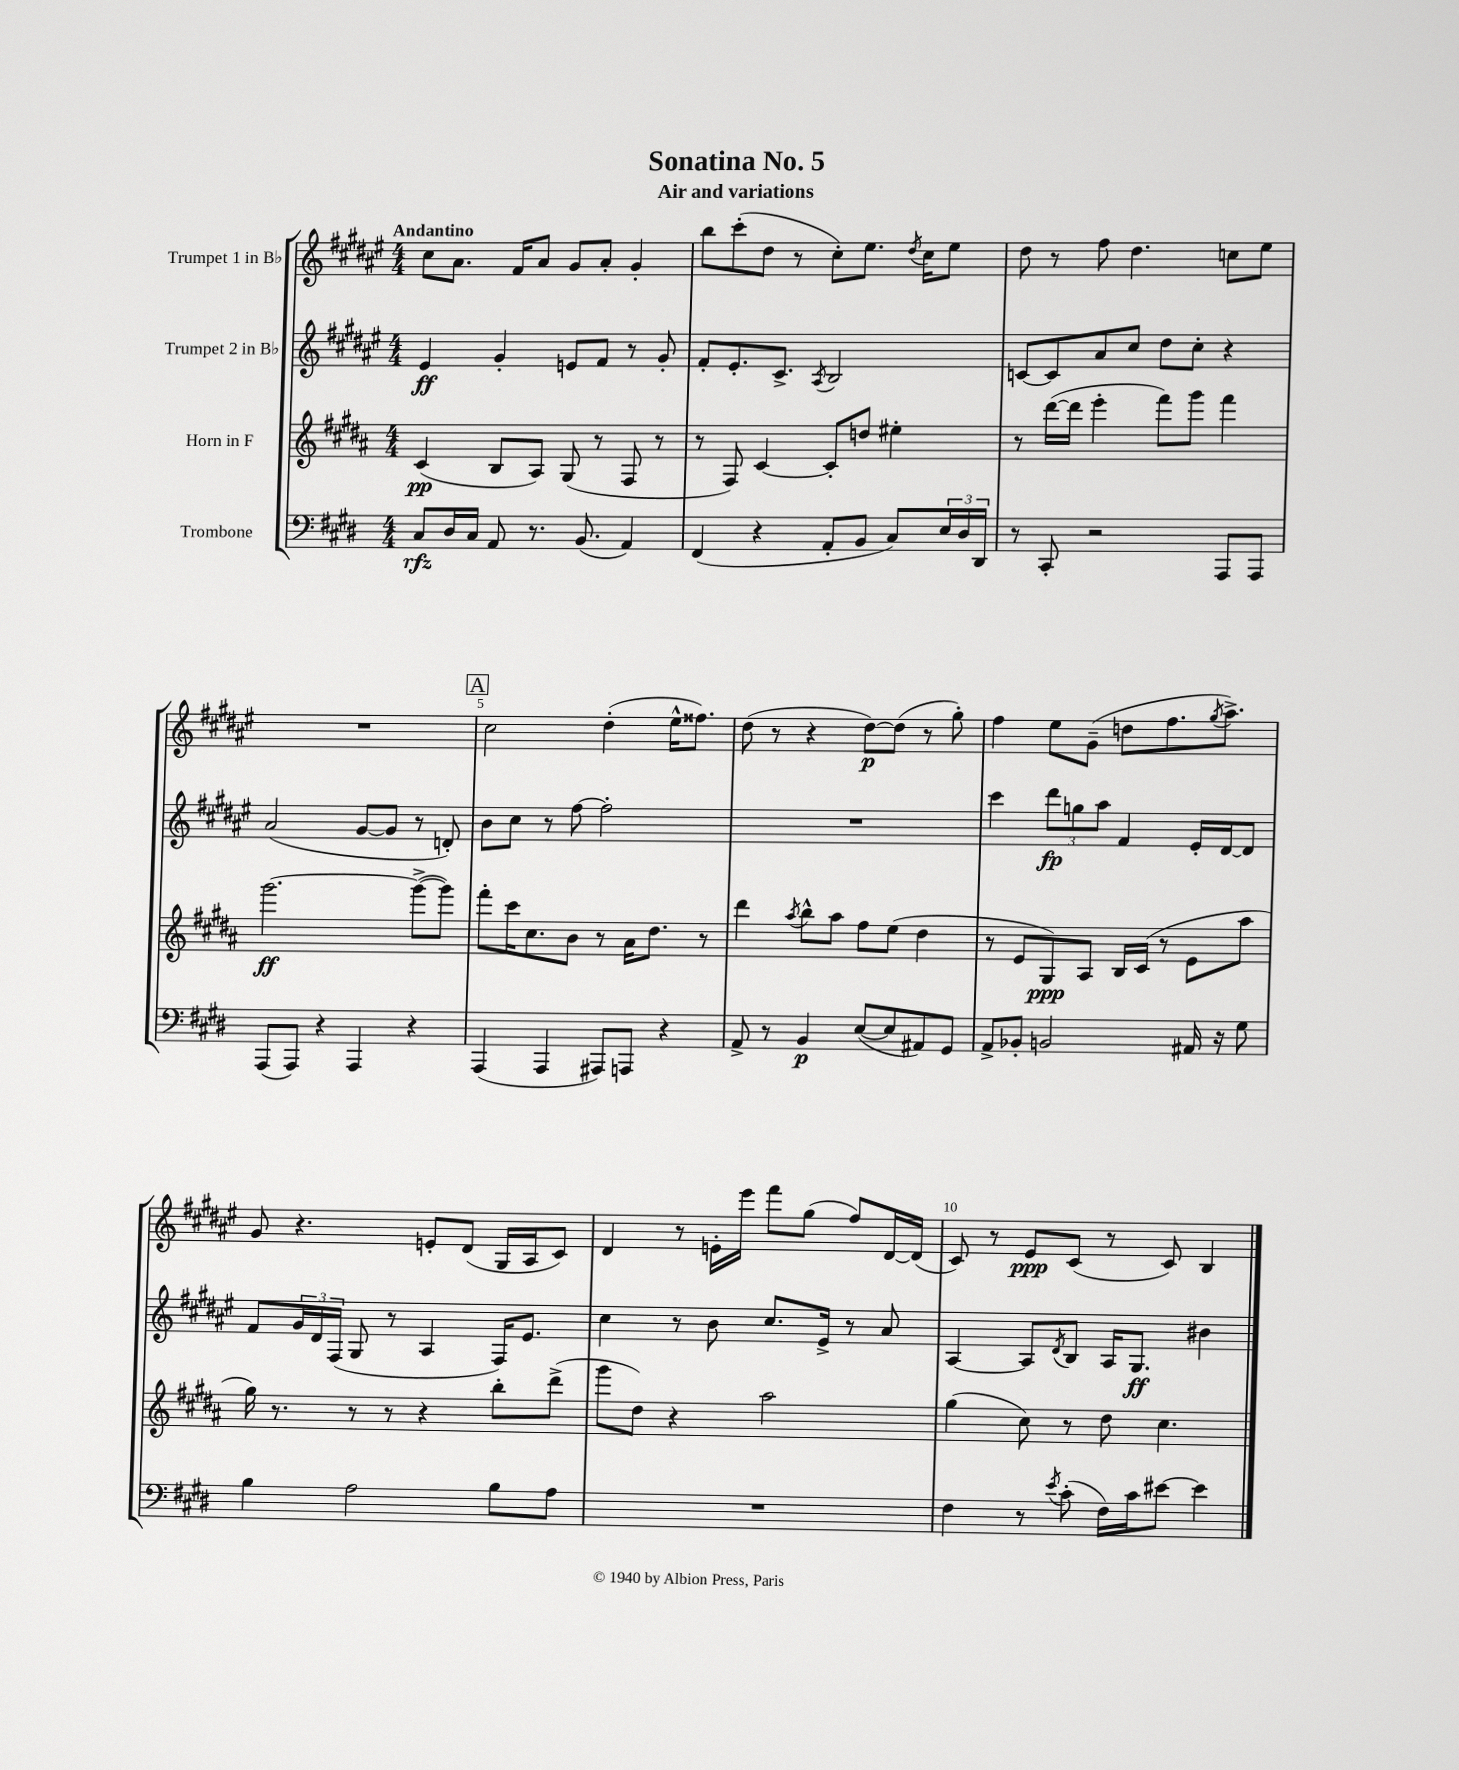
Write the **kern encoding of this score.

**kern	**kern	**kern	**kern
*staff4	*staff3	*staff2	*staff1
*clefF4	*clefG2	*clefG2	*clefG2
*k[f#c#g#d#]	*k[f#c#g#d#a#]	*k[f#c#g#d#a#e#]	*k[f#c#g#d#a#e#]
*M4/4	*M4/4	*M4/4	*M4/4
8C#/L	(4c#/	4e#/	8cc#\L
16D#/L	.	.	8.a#\J
16C#/JJ	.	.	.
8AA/	8B/L	4g#'/	.
.	.	.	16f#/LK
8.r	8A#/J)	.	8a#/J
.	(8G#/	8e/L	8g#/L
(8.BB/	.	.	.
.	8r	8f#/J	8a#'/J
4AA/)	8F#/	8r	4g#'/
.	8r	8g#'/	.
=	=	=	=
(4FF#/	8r	8f#'/L	8bb\L
.	8F#/)	8.e#'/	(8ccc#'\
4r	[4c#/	.	8dd#\J
.	.	8.c#^/J	.
.	.	.	8r
.	.	8qA#/	.
8AA'/L	8c#'/]L	2B/	8cc#'\L)
8BB/J	8dd/J	.	8.ee#\J
8C#/L)	4ee#'\	.	.
.	.	.	8qdd#/
.	.	.	16cc#\LK
24E/L	.	.	8ee#\J
24D#/	.	.	.
24DD#/JJ	.	.	.
=	=	=	=
8r	8r	[8c/L	8dd#\
8CC#'/	([16ddd#\LL	8c/]	8r
.	16ddd#\]JJ	.	.
2r	4eee'\	8a#/	8ff#\
.	.	8cc#/J	4.dd#\
.	8fff#\L)	8dd#\L	.
.	8ggg#\J	8cc#'\J	.
8AAA/L	4fff#\	4r	8cc\L
8AAA/J	.	.	8ee#\J
=	=	=	=
(8AAA/L	[2.ggg#\	(2a#/	1r
8AAA/J)	.	.	.
4r	.	.	.
4AAA/	.	[8g#/L	.
.	.	8g#/]J	.
4r	(8ggg#^\_L	8r	.
.	8ggg#\]J)	8d'/)	.
=	=	=	=
(4AAA/	8fff#'\L	8b\L	2cc#\
.	16ccc#\K	8cc#\J	.
.	8.cc#\	.	.
4AAA/	.	8r	.
.	8b\J	[8ff#\	.
8AAA#/L)	8r	2ff#'\]	(4dd#'\
8AAA/J	16a#\LK	.	.
.	8.dd#\J	.	.
4r	.	.	16ee#^^\LK
.	.	.	8.ff##\J)
.	8r	.	.
=	=	=	=
8AA^/	4ddd#\	1r	(8dd#\
8r	.	.	8r
.	8qaa#/	.	.
4BB/	8bb^^\L	.	4r
.	8aa#\J	.	.
([8E/L	8ff#\L	.	[8dd#\L)
8E/]	(8ee\J	.	(8dd#\]J
8AA#/)	4dd#\	.	8r
8GG#/J	.	.	8gg#'\)
=	=	=	=
8AA^/L	8r	4ccc#\	4ff#\
8BB-'/J	8e/L	.	.
2BB/	8G#/)	12ddd#\L	8ee#\L
.	.	12gg\	.
.	8A#/J	.	(8g#~\J
.	.	12aa#\J	.
.	16B/LL	4f#/	8dd\L
.	(16c#/JJ	.	.
.	8r	.	8.ff#\
16AA#/	8e\L	16e#'/LL	.
.	.	.	8qgg#/
16r	.	[16d#/J	8.aa#^\J)
8G#\	8aa#\J	8d#/]J	.
=	=	=	=
4B\	16gg#\)	8f#/L	8g#/
.	8.r	.	.
.	.	24g#/L	4.r
.	.	24d#/	.
.	.	(24F#/JJ	.
2A\	8r	8G#/	.
.	8r	8r	.
.	4r	4A#/	8e'/L
.	.	.	(8d#/J
8B\L	8bb'\L	16F#/LK)	16G#/LL
.	.	8.e#/J	16A#/J
8A\J	(8ddd#^\J	.	8c#/J)
=	=	=	=
1r	8ggg#\L	4cc#\	4d#/
.	8dd#\J)	.	.
.	4r	8r	8r
.	.	8b\	16e'\LL
.	.	.	16eee#\JJ
.	2aa#\	8.cc#/L	8fff#\L
.	.	.	(8gg#\J
.	.	16e#^/Jk	.
.	.	8r	8ff#/L)
.	.	8a#/	[16d#/L
.	.	.	(16d#/]JJ
=	=	=	=
4F#\	(4gg#\	[4A#/	8c#/)
.	.	.	8r
8r	8cc#\)	8A#/]L	8e#/L
8qe/	.	8qd#/	.
(8c#'\	8r	8B/J	(8c#/J
16F#\LL)	8dd#\	16A#/LK	8r
16c#\J	.	8.G#/J	.
[8e#\J	4.cc#\	.	8c#/)
4e#\]	.	4b#\	4B/
==	==	==	==
*-	*-	*-	*-
